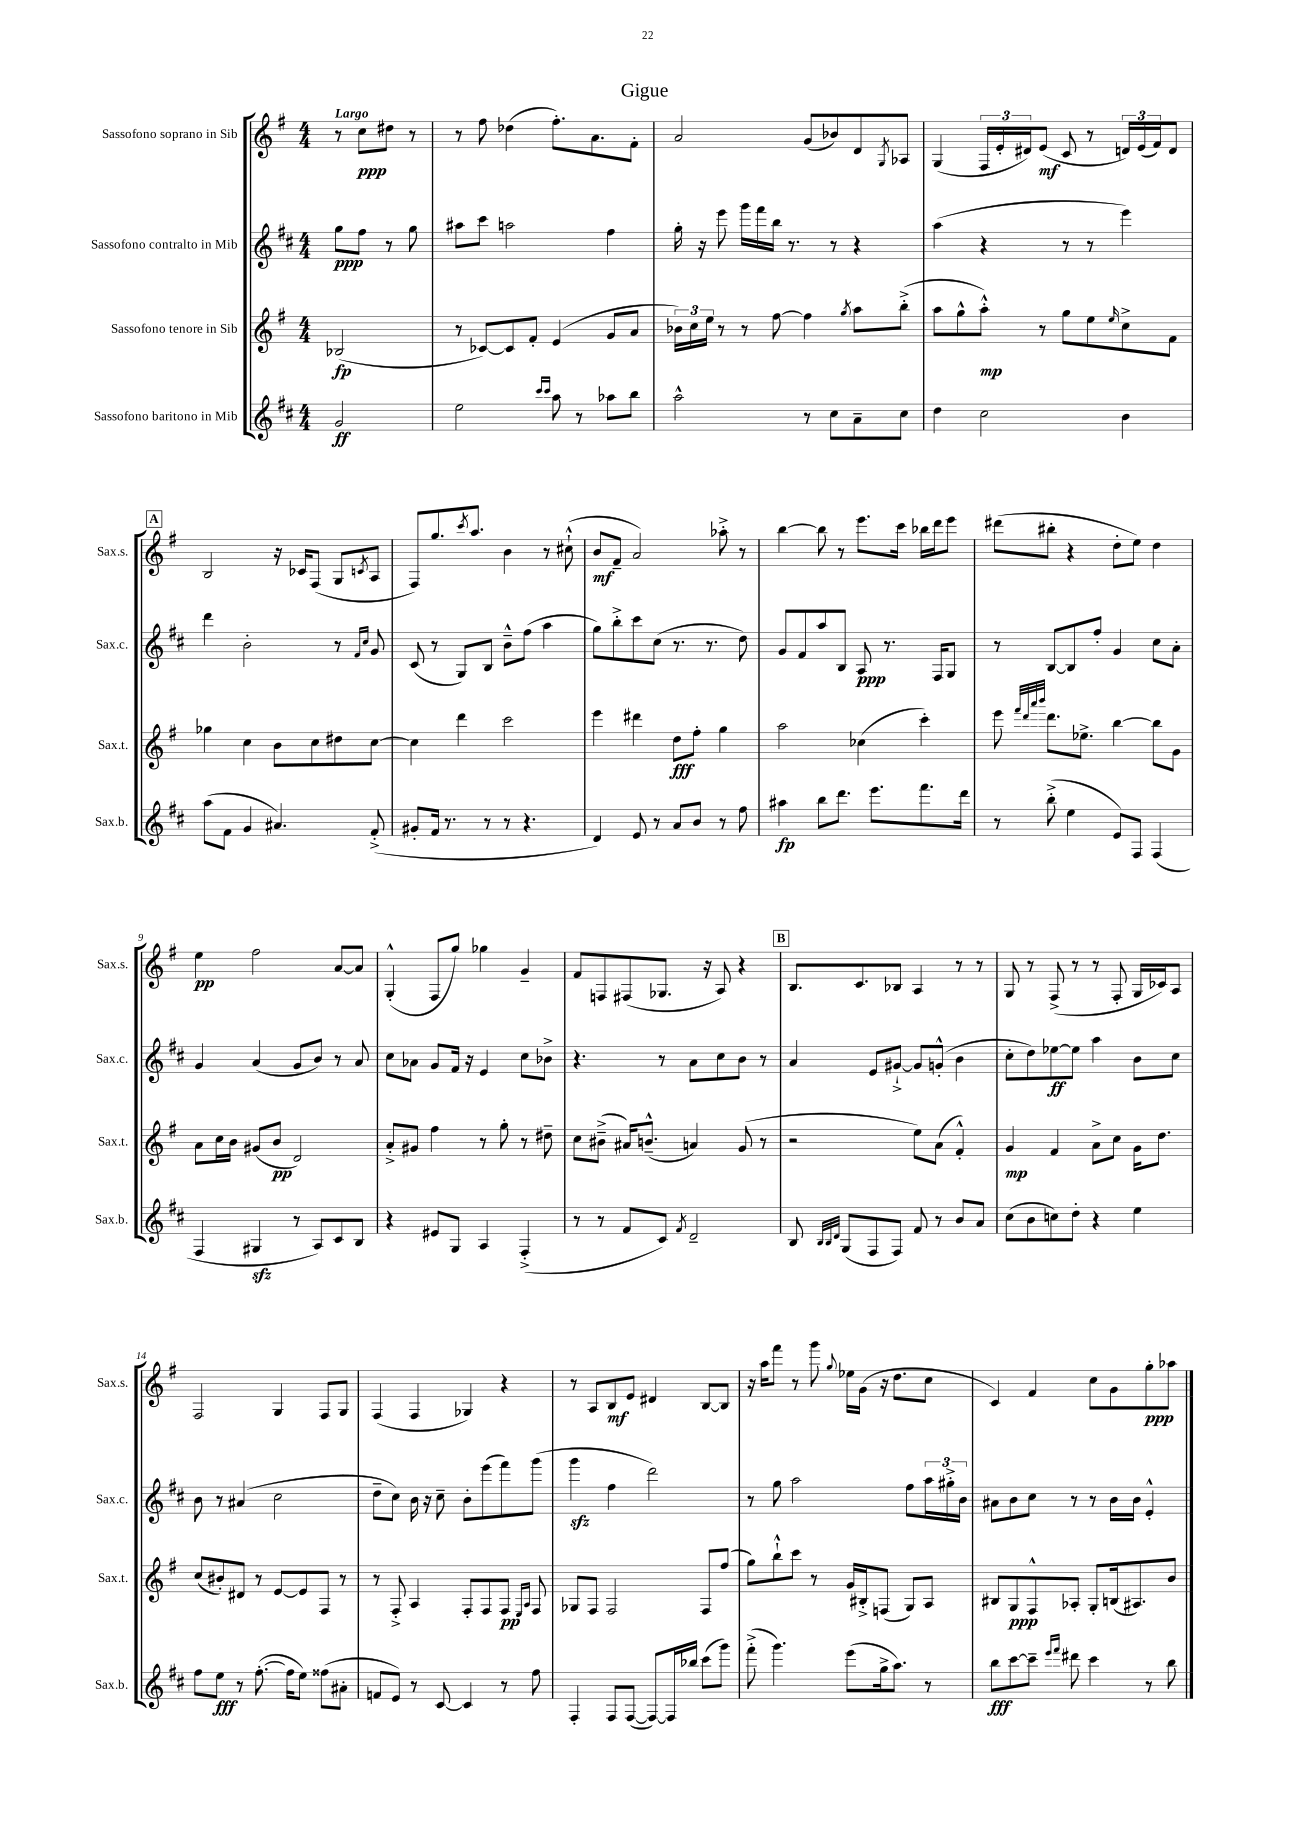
\header { title = "Gigue" }
<<
\new StaffGroup <<
\new Staff = "s0" \with { instrumentName = "Sassofono soprano in Sib" shortInstrumentName = "Sax.s." } {
    \clef treble \key g \major \numericTimeSignature \time 4/4 \partial 2 \tempo "Largo"
    r8 c''8\ppp dis''8 r8 |
    r8 fis''8 des''4( fis''8.-.) a'8. fis'8-. |
    a'2 g'8( bes'8) d'8 \acciaccatura { g8 } aes8 |
    g4( \tuplet 3/2 { fis16 e'16-. dis'16) } e'8\mf( c'8 r8 \tuplet 3/2 { d'16) e'16( fis'16) } d'8 |
    \mark \markup { \box "A" } b2 r16 ces'16 fis8( g8 \acciaccatura { c'8 } a8 |
    fis8) g''8. \acciaccatura { c'''8 } a''8. b'4 r8 cis''8-!-^( |
    b'8\mf fis'8-- a'2) aes''8-.-> r8 |
    b''4~ b''8 r8 e'''8. c'''16 bes''16 d'''16 e'''8 |
    dis'''8( bis''8-. r4 d''8-. e''8) d''4 |
    e''4\pp fis''2 a'8~ a'8 |
    g4-.-^( fis8 g''8) ges''4 g'4-- |
    fis'8 f8 fis8( ges8. r16 a8) r4 |
    \mark \markup { \box "B" } b8. c'8. bes8 a4 r8 r8 |
    g8 r8 fis8->( r8 r8 fis8-. g16 ces'16) a8 |
    fis2 g4 fis8 g8 |
    fis4( fis4 ges4) r4 |
    r8 a8 b8\mf e'8 dis'4 b8~ b8 |
    r16 a''16 fis'''8 r8 g'''8 \appoggiatura { g''8 } ees''16 g'16( r16 d''8. c''8 |
    c'4) fis'4 c''8 g'8 g''8-.\ppp aes''8 \bar "|." |
}
\new Staff = "s1" \with { instrumentName = "Sassofono contralto in Mib" shortInstrumentName = "Sax.c." } {
    \clef treble \key d \major \numericTimeSignature \time 4/4 \partial 2
    g''8\ppp fis''8 r8 g''8 |
    ais''8 cis'''8 a''2 fis''4 |
    g''16-. r16 e'''8 g'''16 fis'''16 b''16 r8. r8 r4 |
    a''4( r4 r8 r8 e'''4) |
    \mark \markup { \box "A" } d'''4 b'2-. r8 \grace { fis'16 cis''16 } g'8 |
    cis'8( r8 g8) b8 b'8---^ fis''8( a''4 |
    g''8) b''8-.-> cis'''8 cis''8( r8. r8. d''8) |
    g'8 fis'8 a''8 b8 a8\ppp r8. fis16 g8 |
    r8 b8~ b8 fis''8-. g'4 cis''8 a'8-. |
    g'4 a'4( g'8 b'8) r8 a'8 |
    cis''8 aes'8 g'8 fis'16 r16 e'4 cis''8 bes'8-> |
    r4. r8 a'8 cis''8 b'8 r8 |
    \mark \markup { \box "B" } a'4 e'8 gis'8~-!-> gis'8 g'8-.-^( b'4 |
    cis''8-. d''8) ees''8~\ff ees''8 a''4 b'8 cis''8 |
    b'8 r8 ais'4( cis''2 |
    d''8-- cis''8) b'16 r16 cis''8-- b'8-. e'''8( fis'''8) g'''8( |
    g'''4\sfz fis''4 d'''2) |
    r8 g''8 a''2 fis''8 \tuplet 3/2 { a''16 gis''16-.-> b'16 } |
    ais'8 b'8 cis''8 r8 r8 b'16 b'16 e'4-.-^ \bar "|." |
}
\new Staff = "s2" \with { instrumentName = "Sassofono tenore in Sib" shortInstrumentName = "Sax.t." } {
    \clef treble \key g \major \numericTimeSignature \time 4/4 \partial 2
    bes2\fp( |
    r8 ces'8~) ces'8 fis'8-. e'4( g'8 a'8 |
    \tuplet 3/2 { bes'16) c''16 e''16 } r8 r8 fis''8~ fis''4 \acciaccatura { g''8 } a''8 b''8-.->( |
    a''8 g''8-^ a''8-.-^\mp) r8 g''8 e''8 \grace { e''16 } c''8-> fis'8 |
    \mark \markup { \box "A" } ges''4 c''4 b'8 c''8 dis''8 c''8~ |
    c''4 d'''4 c'''2 |
    e'''4 dis'''4 d''8\fff fis''8-. g''4 |
    a''2 ces''4( c'''4-.) |
    e'''8 \grace { fis'''32 d'''32 a'''32 b'''32 } d'''8. ees''8.-> b''4~ b''8 g'8 |
    a'8 c''16 b'16 gis'8( b'8\pp d'2) |
    a'8-.-> gis'8 fis''4 r8 g''8-. r8 dis''8-- |
    c''8 bis'8--->( ais'16) b'8.---^( a'4) g'8( r8 |
    \mark \markup { \box "B" } r2 e''8) a'8( fis'4-.-^) |
    g'4\mp fis'4 a'8-> c''8 g'16 d''8. |
    c''8( bis'8-.) dis'8 r8 e'8~ e'8 fis8 r8 |
    r8 fis8-.-> a4 fis8-. fis8 fis8\pp \grace { e16 a16 } fis8 |
    ges8 fis8 fis2 fis8 fis''8( |
    g''8) b''8-!-^ c'''8 r8 g'16 bis16-.-> f8( g8) a8 |
    bis8 g8\ppp fis8-^ aes8-. g8-. b16( ais8.) b'8 \bar "|." |
}
\new Staff = "s3" \with { instrumentName = "Sassofono baritono in Mib" shortInstrumentName = "Sax.b." } {
    \clef treble \key d \major \numericTimeSignature \time 4/4 \partial 2
    g'2\ff |
    e''2 \grace { cis'''16 cis'''16 } a''8 r8 aes''8 b''8 |
    a''2-^ r8 cis''8 a'8-- cis''8 |
    d''4 cis''2 b'4 |
    \mark \markup { \box "A" } a''8( fis'8 g'4 ais'4.) fis'8-.->( |
    gis'8-. fis'16 r8. r8 r8 r4. |
    d'4) e'8 r8 a'8 b'8 r8 fis''8 |
    ais''4\fp b''8 d'''8. e'''8. fis'''8. d'''16 |
    r8 b''8-.->( e''4 e'8) fis8 fis4( |
    fis4 gis4\sfz r8 a8) cis'8 b8 |
    r4 eis'8 g8 a4 fis4-.->( |
    r8 r8 fis'8 cis'8) \acciaccatura { fis'8 } d'2-- |
    \mark \markup { \box "B" } b8 \grace { b32 b32 d'32 } g8( fis8 fis8) fis'8 r8 b'8 a'8 |
    cis''8( b'8 c''8) d''8-. r4 e''4 |
    fis''8 e''8\fff r8 fis''8.~-.( fis''16 e''8) fisis''8( ais'8-. |
    f'8 e'8) r8 cis'8~ cis'4 r8 fis''8 |
    fis4-. fis8 fis8~( fis8~) fis16 bes''16 cis'''8( g'''8) |
    fis'''8-.->( g'''4.) e'''8( g''16-> a''8.) r8 |
    b''8\fff cis'''8~ cis'''8-- \grace { e'''16 fis'''16 } dis'''8 cis'''4 r8 b''8 \bar "|." |
}
>>
>>
